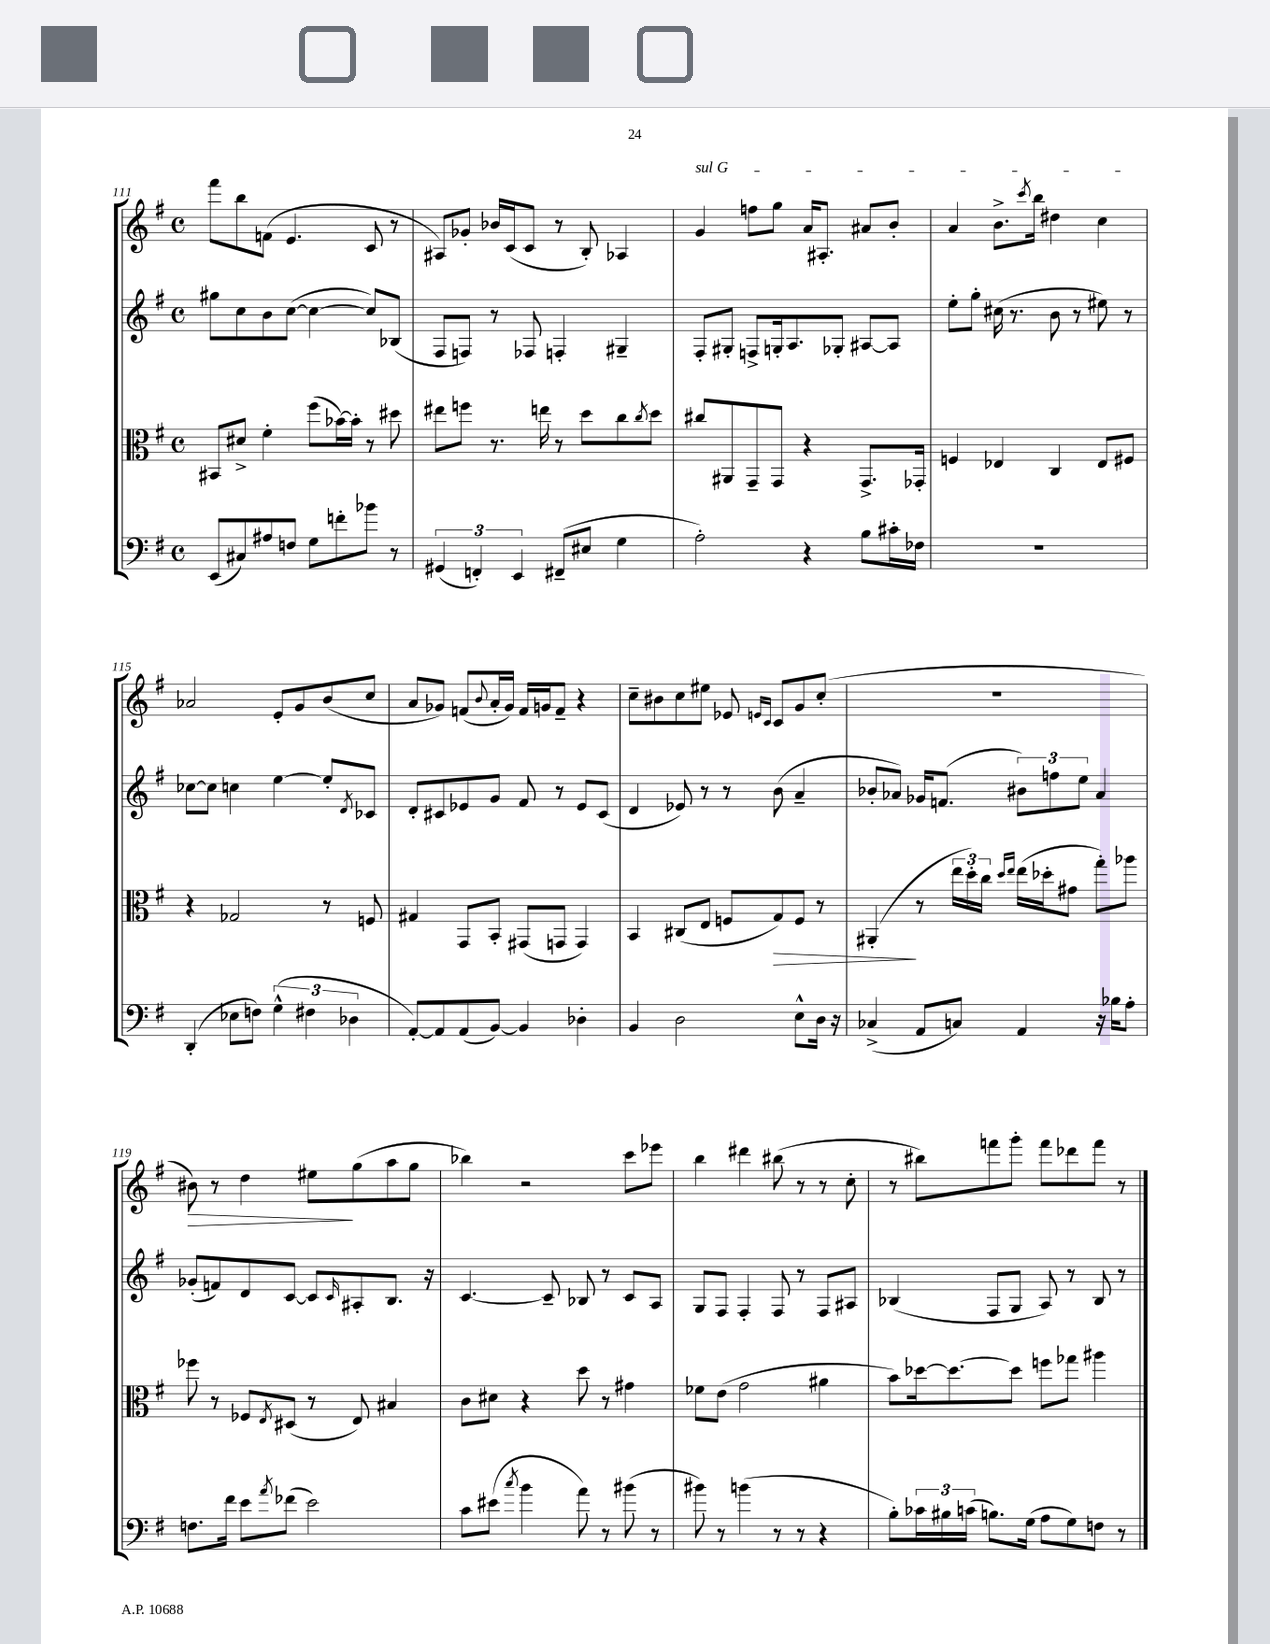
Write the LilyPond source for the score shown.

<<
\new StaffGroup <<
\new Staff = "s0" {
    \clef treble \key g \major \defaultTimeSignature \time 4/4
    fis'''8 b''8 f'8( e'4. c'8 r8 |
    ais8) ges'8-. bes'16 c'16( c'8 r8 b8-.) aes4 |
    \once \override TextSpanner.bound-details.left.text = \markup { \italic "sul G" } g'4\startTextSpan f''8 g''8 a'16 ais8.-. ais'8 b'8-. |
    a'4 b'8.-> \acciaccatura { c'''8 } b''16 dis''4 c''4\stopTextSpan |
    aes'2 e'8-. g'8 b'8( c''8 |
    a'8 ges'8) f'8( \appoggiatura { b'8 } a'16-. ges'16) f'16 g'16 f'8-- r4 |
    c''8-- bis'8 c''8 eis''8 ees'8 \grace { e'16 c'16 } c'8 g'8 c''8-.( |
    R1 |
    bis'8\>) r8 d''4 eis''8\! g''8( a''8 g''8 |
    bes''4) r2 c'''8 ees'''8 |
    b''4 dis'''4 bis''8( r8 r8 c''8-. |
    r8 bis''8) f'''8 g'''8-. f'''8 des'''8 f'''8 r8 \bar "|." |
}
\new Staff = "s1" {
    \clef treble \key g \major \defaultTimeSignature \time 4/4
    gis''8 c''8 b'8 c''8~( c''4~ c''8) bes8( |
    fis8 f8) r8 fes8 f4-. gis4-- |
    fis8-. gis8-. f8-> g16-. a8. ges8-. ais8~ ais8 |
    e''8-. g''8-. cis''16( r8. b'8 r8 eis''8) r8 |
    ces''8~ ces''8 c''4 e''4~ e''8-. \acciaccatura { d'8 } ces'8 |
    d'8-. cis'8 ees'8 g'8 fis'8 r8 ees'8 cis'8( |
    d'4 ees'8) r8 r8 b'8( a'4-- |
    bes'8-. aes'8) ges'16 f'8.( \tuplet 3/2 { bis'8) f''8 e''8 } aes'4 |
    ges'8-.( f'8) d'8 c'8~ c'8 \grace { c'16 } ais8-. b8. r16 |
    c'4.~ c'8-- bes8 r8 c'8 a8 |
    g8 fis8 fis4-. fis8 r8 fis8 ais8 |
    bes4( fis8 g8 a8) r8 bes8 r8 \bar "|." |
}
\new Staff = "s2" {
    \clef alto \key g \major \defaultTimeSignature \time 4/4
    bis,8 dis'8-> fis'4-. fis''8( bes'16~) bes'16-. r8 dis''8 |
    eis''8 f''8 r8. e''16 r8 d''8 c''8 \acciaccatura { c''8 } d''8 |
    cis''8 ais,8 g,8-- g,8 r4 g,8.-> ges,16-. |
    f4 ees4 c4 ees8 fis8 |
    r4 ges2 r8 f8 |
    gis4 g,8 b,8-. gis,8( g,8 g,4) |
    b,4 cis8( e8 f8 g8\>) f8 r8 |
    ais,4-.\!( r8 \tuplet 3/2 { e''16 d''16-.) c''16 } \grace { d''16 e''16 } e''16( des''16-. gis'8 g''8-.) aes''8 |
    fes''8 r8 fes8 \acciaccatura { e8 } dis8( r8 e8) bis4 |
    c'8 dis'8 r4 d''8 r8 gis'4 |
    fes'8 e'8( g'2 ais'4 |
    b'8) des''16~ des''8.~ des''8 f''8 ges''8 ais''4 \bar "|." |
}
\new Staff = "s3" {
    \clef bass \key g \major \defaultTimeSignature \time 4/4
    e,8( cis8) ais8 f8 g8 f'8-. bes'8 r8 |
    \tuplet 3/2 { gis,4( f,4-.) e,4 } fis,8--( eis8 g4 |
    a2-.) r4 b8 cis'16-. fes16 |
    R1 |
    d,4-.( ees8 f8) \tuplet 3/2 { g4-^( fis4 des4 } |
    a,8~-.) a,8 a,8( b,8~) b,4 des4-. |
    b,4 d2 e8-^ d16 r16 |
    ces4->( a,8 c8) a,4 r16 bes16 a8-. |
    f8. fis'16 e'8 \acciaccatura { a'8 } fes'8( e'2) |
    c'8 eis'8( \acciaccatura { c''8 } b'4 a'8) r8 bis'8( r8 |
    bis'8) r8 b'4( r8 r8 r4 |
    b8-.) \tuplet 3/2 { ces'16 bis16 c'16( } b8.) g16( a8 g8) f8 r8 \bar "|." |
}
>>
>>
\layout { \context { \Score currentBarNumber = #111 } }
